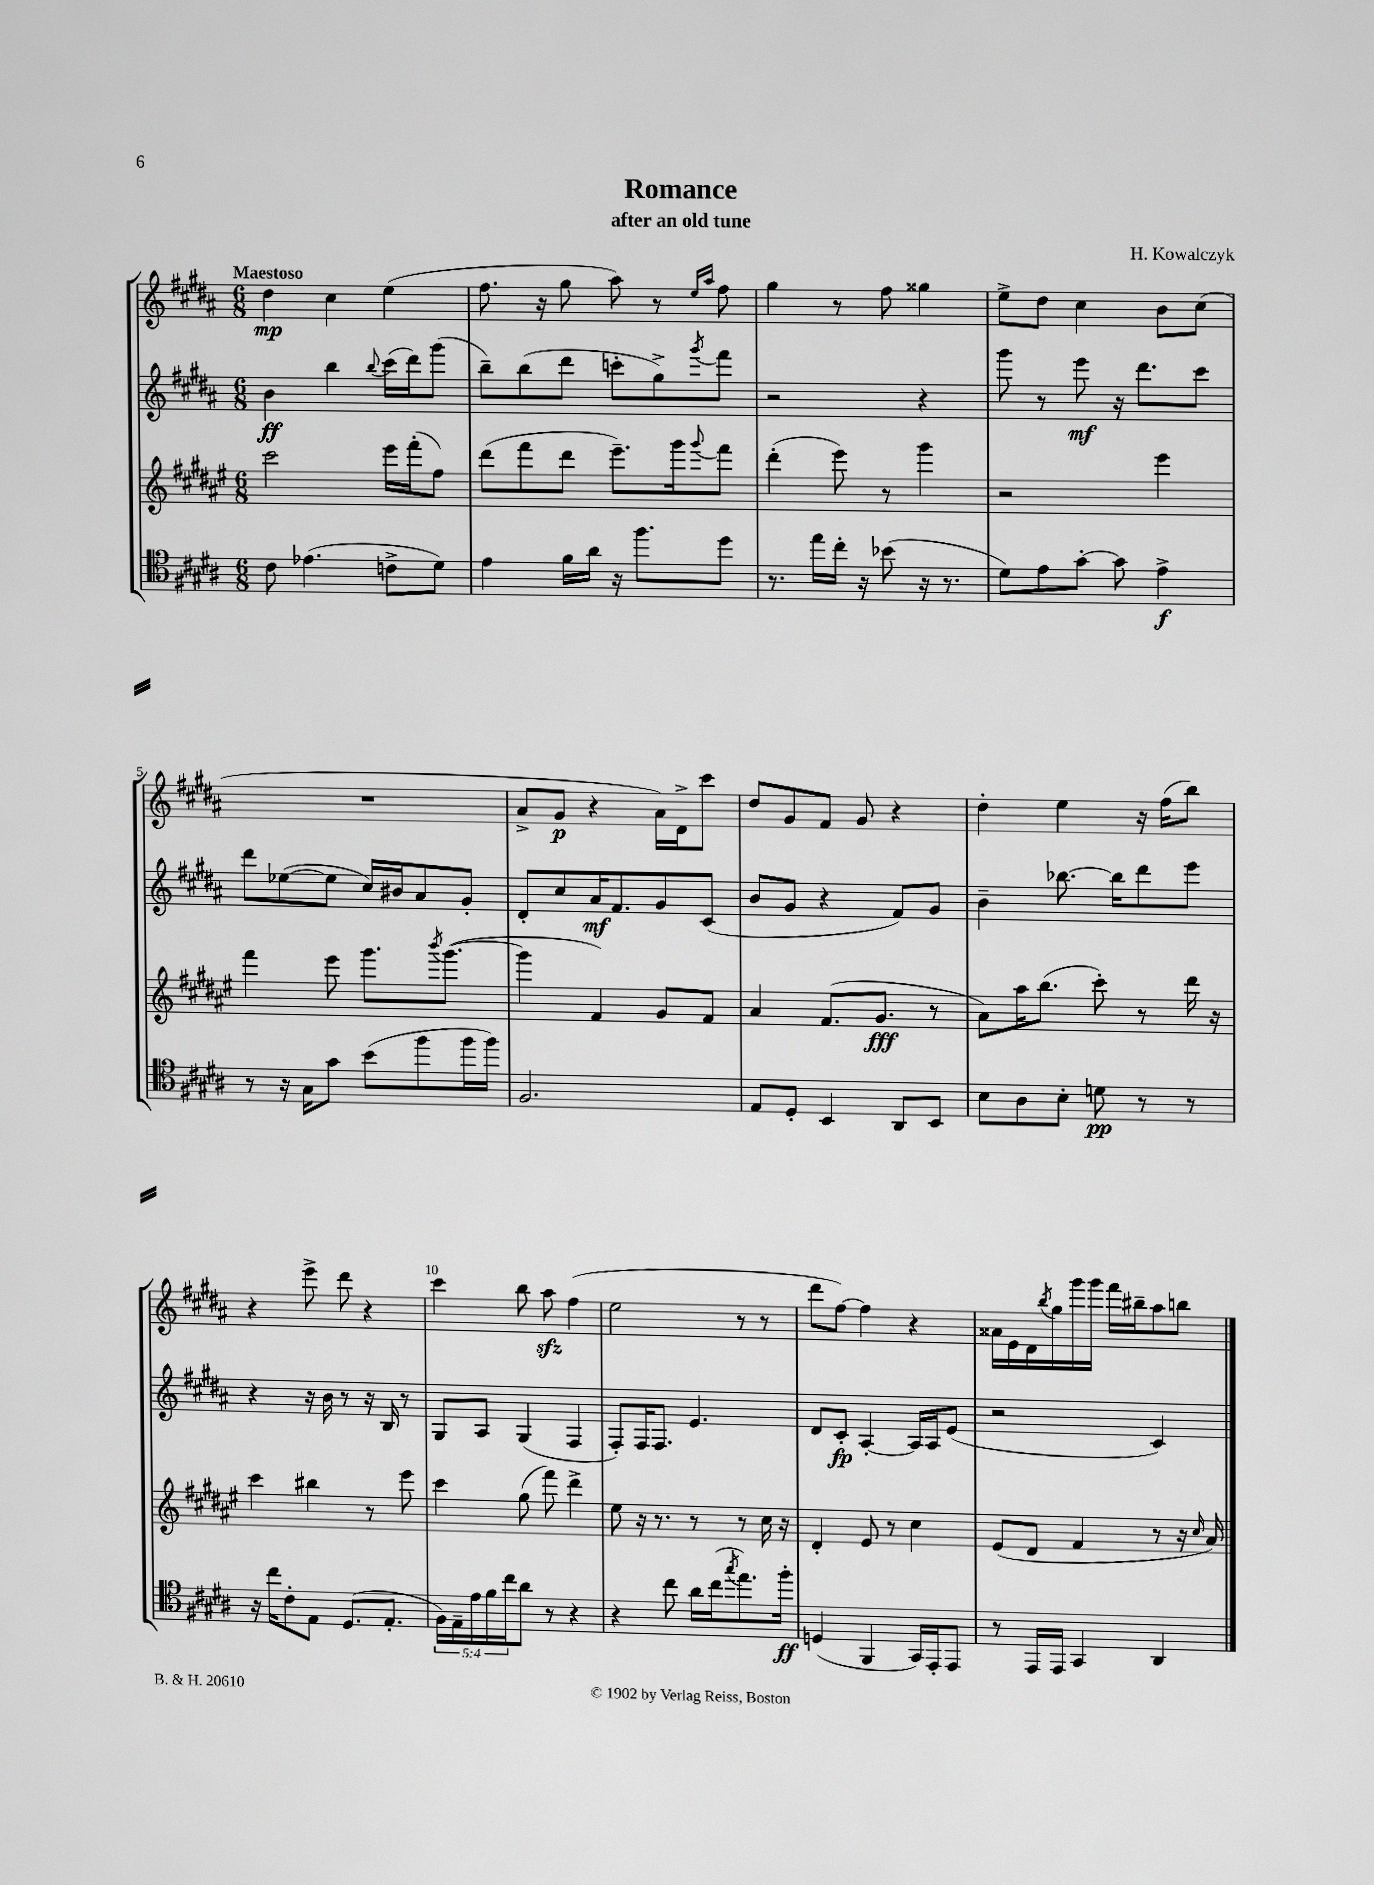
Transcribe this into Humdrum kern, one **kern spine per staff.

**kern	**dynam	**kern	**dynam	**kern	**dynam	**kern	**dynam
*part4	*part4	*part3	*part3	*part2	*part2	*part1	*part1
*staff4	*staff4	*staff3	*staff3	*staff2	*staff2	*staff1	*staff1
*clefC4	*	*clefG2	*	*clefG2	*	*clefG2	*
*k[f#c#g#d#a#]	*	*k[f#c#g#d#a#e#]	*	*k[f#c#g#d#a#]	*	*k[f#c#g#d#a#]	*
*M6/8	*	*M6/8	*	*M6/8	*	*M6/8	*
=1	=1	=1	=1	=1	=1	=1	=1
!	!	!	!	!	!	!LO:TX:a:B:t=Maestoso	!
8c#\	.	2ccc#\	.	4b\	ff	4dd#\	mp
(4.e-X\	.	.	.	.	.	.	.
.	.	.	.	4bb\	.	4cc#\	.
.	.	.	.	8qqbb/	.	.	.
8cn^\L	.	16eee#\LL	.	(16ccc#\LL	.	(4ee\	.
.	.	(16fff#'\J	.	16ddd#\J)	.	.	.
8d#\J)	.	8ff#\J)	.	(8ggg#\J	.	.	.
=2	=2	=2	=2	=2	=2	=2	=2
4e\	.	(8ddd#\L	.	8bb~\L)	.	8.ff#\	.
.	.	8fff#\	.	(8bb\	.	.	.
.	.	.	.	.	.	16r	.
16f#\LL	.	8ddd#\J	.	8ddd#\J	.	8gg#\	.
16a#\JJ	.	.	.	.	.	.	.
16r	.	8.eee#~\L)	.	8cccn'\L	.	8aa#\)	.
8.ff#\L	.	.	.	.	.	.	.
.	.	.	.	8gg#^\)	.	8r	.
.	.	16ggg#\k	.	.	.	.	.
.	.	.	.	.	.	16qqee/LL	.
.	.	8qqggg#/	.	8qggg#/	.	16qqaa#/JJ	.
8dd#\J	.	8fff#\J	.	8fff#\J	.	8ff#\	.
=3	=3	=3	=3	=3	=3	=3	=3
8.r	.	(4ddd#'\	.	2r	.	4gg#\	.
16ee\LL	.	.	.	.	.	.	.
16cc#'\JJ	.	8eee#\)	.	.	.	8r	.
16r	.	.	.	.	.	.	.
(8b-X\	.	8r	.	.	.	8ff#\	.
16r	.	4ggg#\	.	4r	.	4gg##X\	.
8.r	.	.	.	.	.	.	.
=4	=4	=4	=4	=4	=4	=4	=4
8d#\L)	.	2r	.	8ggg#\	.	8ee^\L	.
8e\	.	.	.	8r	.	8dd#\J	.
[8g#'\J	.	.	.	8eee\	mf	4cc#\	.
8g#\]	.	.	.	16r	.	.	.
.	.	.	.	8.ddd#\L	.	.	.
4e^\	f	4eee#\	.	.	.	8b\L	.
.	.	.	.	8ccc#\J	.	(8cc#\J	.
!!LO:LB:g=z
=5	=5	=5	=5	=5	=5	=5	=5
8r	.	4fff#\	.	8ddd#\L	.	2.r	.
16r	.	.	.	([8ee-X\	.	.	.
16G#\KL	.	.	.	.	.	.	.
8g#\J	.	8eee#\	.	8ee-\J]	.	.	.
(8b\L	.	8.ggg#\L	.	16cc#/LL)	.	.	.
.	.	.	.	16b#X/J	.	.	.
8ff#\	.	.	.	8a#/	.	.	.
.	.	8qbbb/	.	.	.	.	.
.	.	([8.ggg#\J	.	.	.	.	.
16ff#\L	.	.	.	8g#'/J	.	.	.
16ff#\JJ)	.	.	.	.	.	.	.
=6	=6	=6	=6	=6	=6	=6	=6
2.F#/	.	4ggg#\]	.	8d#'/L	.	8a#^/L	.
.	.	.	.	8cc#/	.	8g#/J	p
.	.	4f#/)	.	16a#/K	mf	4r	.
.	.	.	.	8.f#/	.	.	.
.	.	8g#/L	.	8g#/	.	16a#\LL)	.
.	.	.	.	.	.	16d#^\J	.
.	.	8f#/J	.	(8c#/J	.	8ccc#\J	.
=7	=7	=7	=7	=7	=7	=7	=7
8E/L	.	4a#/	.	8b/L	.	8dd#/L	.
8D#'/J	.	.	.	8g#/J	.	8g#/	.
4BB/	.	(8.f#/L	.	4r	.	8f#/J	.
.	.	.	.	.	.	8g#/	.
.	.	8.g#/J	fff	.	.	.	.
8AA#/L	.	.	.	8f#/L)	.	4r	.
8BB/J	.	8r	.	8g#/J	.	.	.
=8	=8	=8	=8	=8	=8	=8	=8
8B\L	.	8a#\L)	.	4b~\	.	4dd#'\	.
8A#\	.	16aa#\K	.	.	.	.	.
.	.	(8.bb\J	.	.	.	.	.
8B'\J	.	.	.	[8.bb-X\	.	4ee\	.
8dn\	pp	8ccc#'\)	.	.	.	.	.
.	.	.	.	16bb-\KL]	.	.	.
8r	.	8r	.	8ddd#\	.	16r	.
.	.	.	.	.	.	(16ff#\KL	.
8r	.	16ddd#\	.	8eee\J	.	8bb\J)	.
.	.	16r	.	.	.	.	.
!!LO:LB:g=z
=9	=9	=9	=9	=9	=9	=9	=9
16r	.	4ccc#\	.	4r	.	4r	.
16cc#\KL	.	.	.	.	.	.	.
8c#'\	.	.	.	.	.	.	.
8E\J	.	4bb#X\	.	16r	.	8eee^\	.
.	.	.	.	16b\	.	.	.
(8.D#/L	.	.	.	8r	.	8ddd#\	.
.	.	8r	.	16r	.	4r	.
8.E'/J	.	.	.	16B/	.	.	.
.	.	8eee#\	.	8r	.	.	.
=10	=10	=10	=10	=10	=10	=10	=10
20F#\LL)	.	4ccc#\	.	8G#/L	.	4ccc#\	.
20E~\	.	.	.	.	.	.	.
20e\	.	.	.	.	.	.	.
.	.	.	.	8A#/J	.	.	.
20f#\	.	.	.	.	.	.	.
20cc#\J	.	.	.	.	.	.	.
8a#\J	.	(8gg#\	.	(4G#/	.	8bb\	.
8r	.	8fff#\)	.	.	.	8aa#zz\	.
4r	.	4ddd#^\	.	4F#/	.	(4ff#\	.
=11	=11	=11	=11	=11	=11	=11	=11
4r	.	8ee#\	.	8F#'/L)	.	2ee\	.
.	.	16r	.	16F#/K	.	.	.
.	.	8.r	.	8.F#/J	.	.	.
8cc#\	.	.	.	.	.	.	.
16a#\LL	.	8r	.	4.e/	.	.	.
(16cc#\J	.	.	.	.	.	.	.
8qgg#/	.	.	.	.	.	.	.
8.ee\)	.	8r	.	.	.	8r	.
.	.	16cc#\	.	.	.	8r	.
16ff#'\Jk	ff	16r	.	.	.	.	.
=12	=12	=12	=12	=12	=12	=12	=12
(4Dn/	.	4d#'/	.	8d#/L	.	8ddd#\L	.
.	.	.	.	8c#'/J	fp	[8ff#\J)	.
4FF#/	.	8e#/	.	[4A#'/	.	4ff#\]	.
.	.	8r	.	.	.	.	.
16GG#/LL)	.	4cc#\	.	16A#/LL]	.	4r	.
16EE'/J	.	.	.	16A#/J	.	.	.
8EE/J	.	.	.	(8e/J	.	.	.
=13	=13	=13	=13	=13	=13	=13	=13
8r	.	(8e#/L	.	2r	.	16a##X\LL	.
.	.	.	.	.	.	16e\	.
16EE/LL	.	8d#/J	.	.	.	16d#\	.
.	.	.	.	.	.	8qbb/	.
16EE/JJ	.	.	.	.	.	16gg#\	.
4GG#/	.	4f#/	.	.	.	16ggg#\	.
.	.	.	.	.	.	16ggg#\JJ	.
.	.	.	.	.	.	16fff#\LL	.
.	.	.	.	.	.	16bb#X~\J	.
4AA#/	.	8r	.	4c#/)	.	8aa#\	.
.	.	16r	.	.	.	8bbn\J	.
.	.	16qqcc#/	.	.	.	.	.
.	.	16a#/)	.	.	.	.	.
==	==	==	==	==	==	==	==
*-	*-	*-	*-	*-	*-	*-	*-
